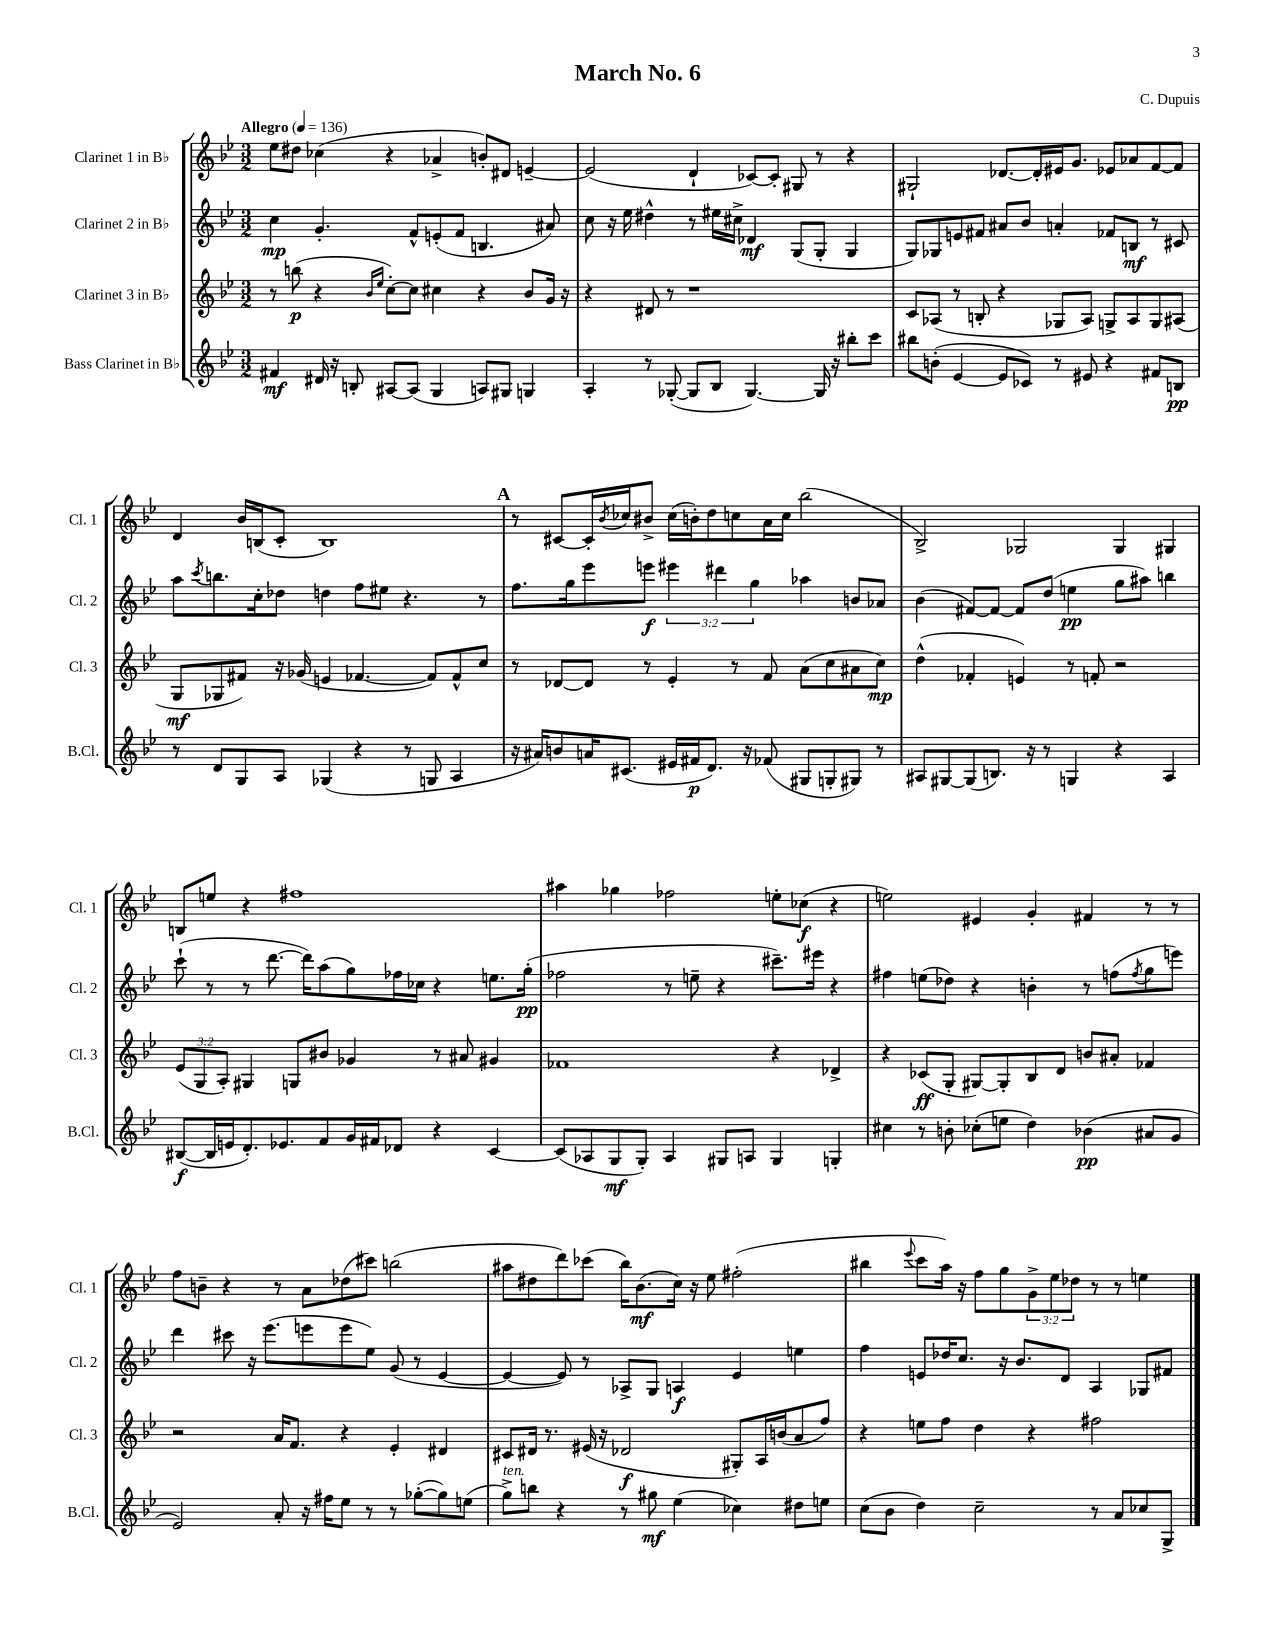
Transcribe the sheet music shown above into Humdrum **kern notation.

**kern	**dynam	**kern	**dynam	**kern	**dynam	**kern	**dynam
*part4	*part4	*part3	*part3	*part2	*part2	*part1	*part1
*staff4	*staff4	*staff3	*staff3	*staff2	*staff2	*staff1	*staff1
*I"Bass Clarinet in B♭	*	*I"Clarinet 3 in B♭	*	*I"Clarinet 2 in B♭	*	*I"Clarinet 1 in B♭	*
*I'B.Cl.	*	*I'Cl. 3	*	*I'Cl. 2	*	*I'Cl. 1	*
*clefG2	*	*clefG2	*	*clefG2	*	*clefG2	*
*k[b-e-]	*	*k[b-e-]	*	*k[b-e-]	*	*k[b-e-]	*
*M3/2	*	*M3/2	*	*M3/2	*	*M3/2	*
*MM136	*	*MM136	*	*MM136	*	*MM136	*
=1	=1	=1	=1	=1	=1	=1	=1
!	!	!	!	!	!	!LO:TX:a:B:t=Allegro	!
4f#X/	mf	8r	.	4cc\	mp	8ee-\L	.
.	.	(8bbn\	p	.	.	8dd#X\J	.
16d#X/	.	4r	.	4.g'/	.	(4cc-X\	.
16r	.	.	.	.	.	.	.
8Bn'/	.	.	.	.	.	.	.
.	.	16qqb-/LL	.	.	.	.	.
.	.	16qqee-/JJ	.	.	.	.	.
[8A#X/L	.	[8cc'\L)	.	.	.	4r	.
(8A#/J]	.	8cc\J]	.	8f^^/L	.	.	.
4G/	.	4cc#X\	.	(8en'/	.	4a-X^/	.
.	.	.	.	8f/J	.	.	.
8An/L)	.	4r	.	4.Bn/	.	8bn'/L)	.
8G#X/J	.	.	.	.	.	8d#X/J	.
4Gn/	.	8b-/L	.	.	.	[4en~/	.
.	.	16g/Jk	.	8a#X/)	.	.	.
.	.	16r	.	.	.	.	.
=2	=2	=2	=2	=2	=2	=2	=2
4A'/	.	4r	.	8cc\	.	(2e/]	.
.	.	.	.	16r	.	.	.
.	.	.	.	16ee-\	.	.	.
8r	.	8d#X/	.	4dd#X^^\	.	.	.
([8G-X'/	.	8r	.	.	.	.	.
8G-/L]	.	1r	.	8r	.	4d`/	.
8B-/J	.	.	.	16ee#X\LL	.	.	.
.	.	.	.	16cc#X^\JJ	.	.	.
[4.G-/)	.	.	.	4d-X/	mf	[8c-X/L)	.
.	.	.	.	.	.	8c-'/J]	.
.	.	.	.	(8G/L	.	8G#X/	.
16G-/]	.	.	.	8G'/J	.	8r	.
16r	.	.	.	.	.	.	.
8bb#X'\L	.	.	.	4G/	.	4r	.
8ccc\J	.	.	.	.	.	.	.
=3	=3	=3	=3	=3	=3	=3	=3
8bb#X\L	.	8c/L	.	8G/L)	.	2G#X`/	.
(8bn'\J	.	(8A-X/J	.	8G-X/	.	.	.
[4e-/	.	8r	.	8en/	.	.	.
.	.	8Bn'/	.	8f#X/J	.	.	.
8e-/L]	.	4r	.	8a#X/L	.	[8.d-X/L	.
8c-X/J)	.	.	.	8b-/J	.	.	.
.	.	.	.	.	.	16d-'/L]	.
8r	.	8G-X/L	.	4an'/	.	16e#X/J	.
.	.	.	.	.	.	8.g/J	.
8e#X/	.	8A-/J)	.	.	.	.	.
4r	.	8Gn^/L	.	8f-X/L	.	8e-X/L	.
.	.	8A-/	.	8Bn/J	mf	8a-X/	.
8f#X/L	.	8G/	.	8r	.	[8f/	.
8Bn/J	pp	(8A#X/J	.	8c#X/	.	8f/J]	.
!!LO:LB:g=z
=4	=4	=4	=4	=4	=4	=4	=4
8r	.	8G/L	mf	8aa\L	.	4d/	.
.	.	.	.	8qccc/	.	.	.
8d/L	.	8G-X/	.	8.bbn\	.	.	.
8G/	.	8f#X/J)	.	.	.	16b-/LL	.
.	.	.	.	16cc'\k	.	(16Bn/J	.
8A/J	.	16r	.	8dd-X\J	.	8c'/J	.
.	.	(16g-X/	.	.	.	.	.
(4G-X/	.	4en/	.	4ddn\	.	1B)	.
4r	.	[4.f-X/	.	8ff\L	.	.	.
.	.	.	.	8ee#X\J	.	.	.
8r	.	.	.	4.r	.	.	.
8Gn/	.	8f-/L])	.	.	.	.	.
4A/	.	8f-^^/	.	.	.	.	.
.	.	8cc/J	.	8r	.	.	.
!!LO:REH:place=s1:t=A
=5	=5	=5	=5	=5	=5	=5	=5
16r	.	8r	.	8.ff\L	.	8r	.
16a#X/KL)	.	.	.	.	.	.	.
8bn/	.	[8d-X/L	.	.	.	[8c#X/L	.
.	.	.	.	16gg\k	.	.	.
16an/K	.	8d-/J]	.	8eee-\	.	16c#'/L]	.
.	.	.	.	.	.	8qb-/	.
(8.c#X/J	.	.	.	.	.	16cc-X/J	.
.	.	8r	.	8eeen\J	f	8b#X^/J	.
16e#X/LL	.	4e-'/	.	6eee#X\	.	(16cc-\LL	.
16f#X/J	p	.	.	.	.	16bn'\J)	.
8.d/J)	.	.	.	.	.	8dd\	.
.	.	.	.	6ddd#X\	.	.	.
.	.	8r	.	.	.	8ccn\	.
16r	.	.	.	.	.	.	.
.	.	.	.	6gg\	.	.	.
(8f-X/	.	8f/	.	.	.	16a\L	.
.	.	.	.	.	.	16cc\JJ	.
8G#X/L	.	(8a\L	.	4aa-X\	.	(2bb-\	.
8Gn'/	.	8cc\	.	.	.	.	.
8G#X/J)	.	8a#X\	.	8bn/L	.	.	.
8r	.	8cc\J)	mp	8a-X/J	.	.	.
=6	=6	=6	=6	=6	=6	=6	=6
8A#X/L	.	(4dd^^\	.	(4b-\	.	2B-^/)	.
[8G#X/	.	.	.	.	.	.	.
(8G#/]	.	4f-X'/	.	[8f#X/L)	.	.	.
8.Bn/J)	.	.	.	8f#/J_	.	.	.
.	.	4en/)	.	8f#/L]	.	2G-X/	.
16r	.	.	.	.	.	.	.
8r	.	.	.	(8dd/J	.	.	.
4Gn/	.	8r	.	4een\	pp	.	.
.	.	8fn'/	.	.	.	.	.
4r	.	2r	.	8gg\L	.	4G-/	.
.	.	.	.	8aa#X\J)	.	.	.
4A#/	.	.	.	4bbn\	.	4G#X/	.
!!LO:LB:g=z
=7	=7	=7	=7	=7	=7	=7	=7
([8B#X/L	f	(12e-/L	.	(8ccc`\	.	8Bn/L	.
.	.	12G/	.	.	.	.	.
16B#/L]	.	.	.	8r	.	8een/J	.
.	.	12A'/J)	.	.	.	.	.
16en/J	.	.	.	.	.	.	.
8.d'/)	.	4G#X/	.	8r	.	4r	.
.	.	.	.	[8.ddd\	.	.	.
8.e-X/	.	.	.	.	.	.	.
.	.	8Gn/L	.	.	.	1ff#X	.
.	.	.	.	16ddd\KL])	.	.	.
8f/	.	8b#X/J	.	(8aa\	.	.	.
16g/L	.	4g-X/	.	8gg\)	.	.	.
16f#X/J	.	.	.	.	.	.	.
8d-X/J	.	.	.	16ff-X\L	.	.	.
.	.	.	.	16cc-X\JJ	.	.	.
4r	.	8r	.	4r	.	.	.
.	.	8a#X/	.	.	.	.	.
[4c/	.	4g#X/	.	8.een\L	.	.	.
.	.	.	.	(16gg'\Jk	pp	.	.
=8	=8	=8	=8	=8	=8	=8	=8
(8c/L]	.	1f-X	.	2ff-X\	.	4aa#X\	.
8A-X/	.	.	.	.	.	.	.
8G/	mf	.	.	.	.	4gg-X\	.
8G'/J)	.	.	.	.	.	.	.
4A-/	.	.	.	8r	.	2ff-X\	.
.	.	.	.	8een~\	.	.	.
8G#X/L	.	.	.	4r	.	.	.
8An/J	.	.	.	.	.	.	.
4G#/	.	4r	.	8.ccc#X~\L)	.	8een'\L	.
.	.	.	.	.	.	(8cc-X\J	f
.	.	.	.	16eee#X\Jk	.	.	.
4Gn'/	.	4d-X^/	.	4r	.	4r	.
=9	=9	=9	=9	=9	=9	=9	=9
4cc#X\	.	4r	.	4ff#X\	.	2een\)	.
8r	.	(8c-X/L	ff	(8een\L	.	.	.
8bn'\	.	8G'/J	.	8dd-X\J)	.	.	.
(8cc-X'\L	.	[8G#X/L)	.	4r	.	4e#X/	.
8een\J	.	8G#'/]	.	.	.	.	.
4dd\)	.	8B-/	.	4bn'\	.	4g'/	.
.	.	8d/J	.	.	.	.	.
(4b-X\	pp	8bn/L	.	8r	.	4f#X/	.
.	.	8a#X'/J	.	(8ffn\L	.	.	.
.	.	.	.	8qff/	.	.	.
8a#X/L	.	4f-X/	.	8gg\	.	8r	.
8g/J	.	.	.	8eeen\J)	.	8r	.
!!LO:LB:g=z
=10	=10	=10	=10	=10	=10	=10	=10
2e-/)	.	2r	.	4ddd\	.	8ff\L	.
.	.	.	.	.	.	8bn~\J	.
.	.	.	.	8ccc#X\	.	4r	.
.	.	.	.	16r	.	.	.
.	.	.	.	(8.eee-\L	.	.	.
8a'/	.	16a/KL	.	.	.	8r	.
.	.	8.f/J	.	.	.	.	.
16r	.	.	.	8eeen\	.	8a\L	.
16ff#X\KL	.	.	.	.	.	.	.
8ee-\J	.	4r	.	8eee\	.	(8dd-X\	.
8r	.	.	.	8ee-\J)	.	8ccc#X\J)	.
8r	.	4e-'/	.	(8g/	.	(2bbn\	.
([8gg-X'\L	.	.	.	8r	.	.	.
8gg-\])	.	4d#X/	.	[4e-/	.	.	.
(8een\J	.	.	.	.	.	.	.
=11	=11	=11	=11	=11	=11	=11	=11
!LO:TX:a:i:t=ten.	!	!	!	!	!	!	!
8gg^\L)	.	8c#X/L	.	4e-/_	.	8aa#X\L	.
8bbn\J	.	16d#X/Jk	.	.	.	8dd#X\	.
.	.	8.r	.	.	.	.	.
4r	.	.	.	8e-/])	.	8ddd\)	.
.	.	(16e#X/	.	8r	.	(8ccc-X\J	.
.	.	16r	.	.	.	.	.
8r	.	2d-X/	f	8A-X^/L	.	16bb-\KL)	.
.	.	.	.	.	.	(8.b-\	mf
8gg#X\	mf	.	.	8G/J	.	.	.
(4ee-\	.	.	.	4An/	f	16cc\Jk)	.
.	.	.	.	.	.	16r	.
.	.	.	.	.	.	8ee-\	.
4cc-X\)	.	8G#X'/L)	.	4e-/	.	(2ff#X'\	.
.	.	16A/L	.	.	.	.	.
.	.	(16bn/J	.	.	.	.	.
8dd#X\L	.	8a/	.	4een\	.	.	.
8een\J	.	8ff/J)	.	.	.	.	.
=12	=12	=12	=12	=12	=12	=12	=12
(8cc\L	.	4r	.	4ff\	.	4bb#X\	.
8b-\J	.	.	.	.	.	.	.
.	.	.	.	.	.	8qqeee-/	.
4dd\)	.	8een\L	.	8en/L	.	8ccc\L	.
.	.	8ff\J	.	16dd-X/K	.	16aa\Jk)	.
.	.	.	.	8.cc/J	.	16r	.
2cc~\	.	4dd\	.	.	.	8ff\L	.
.	.	.	.	16r	.	8gg\	.
.	.	.	.	8.b-/L	.	.	.
.	.	4r	.	.	.	12g^\	.
.	.	.	.	.	.	12ee-\	.
.	.	.	.	8d/J	.	.	.
.	.	.	.	.	.	12dd-X\J	.
8r	.	2ff#X\	.	4A/	.	8r	.
8a/L	.	.	.	.	.	8r	.
8cc-X/	.	.	.	8G-X/L	.	4een\	.
8G^/J	.	.	.	8f#X/J	.	.	.
==	==	==	==	==	==	==	==
*-	*-	*-	*-	*-	*-	*-	*-
